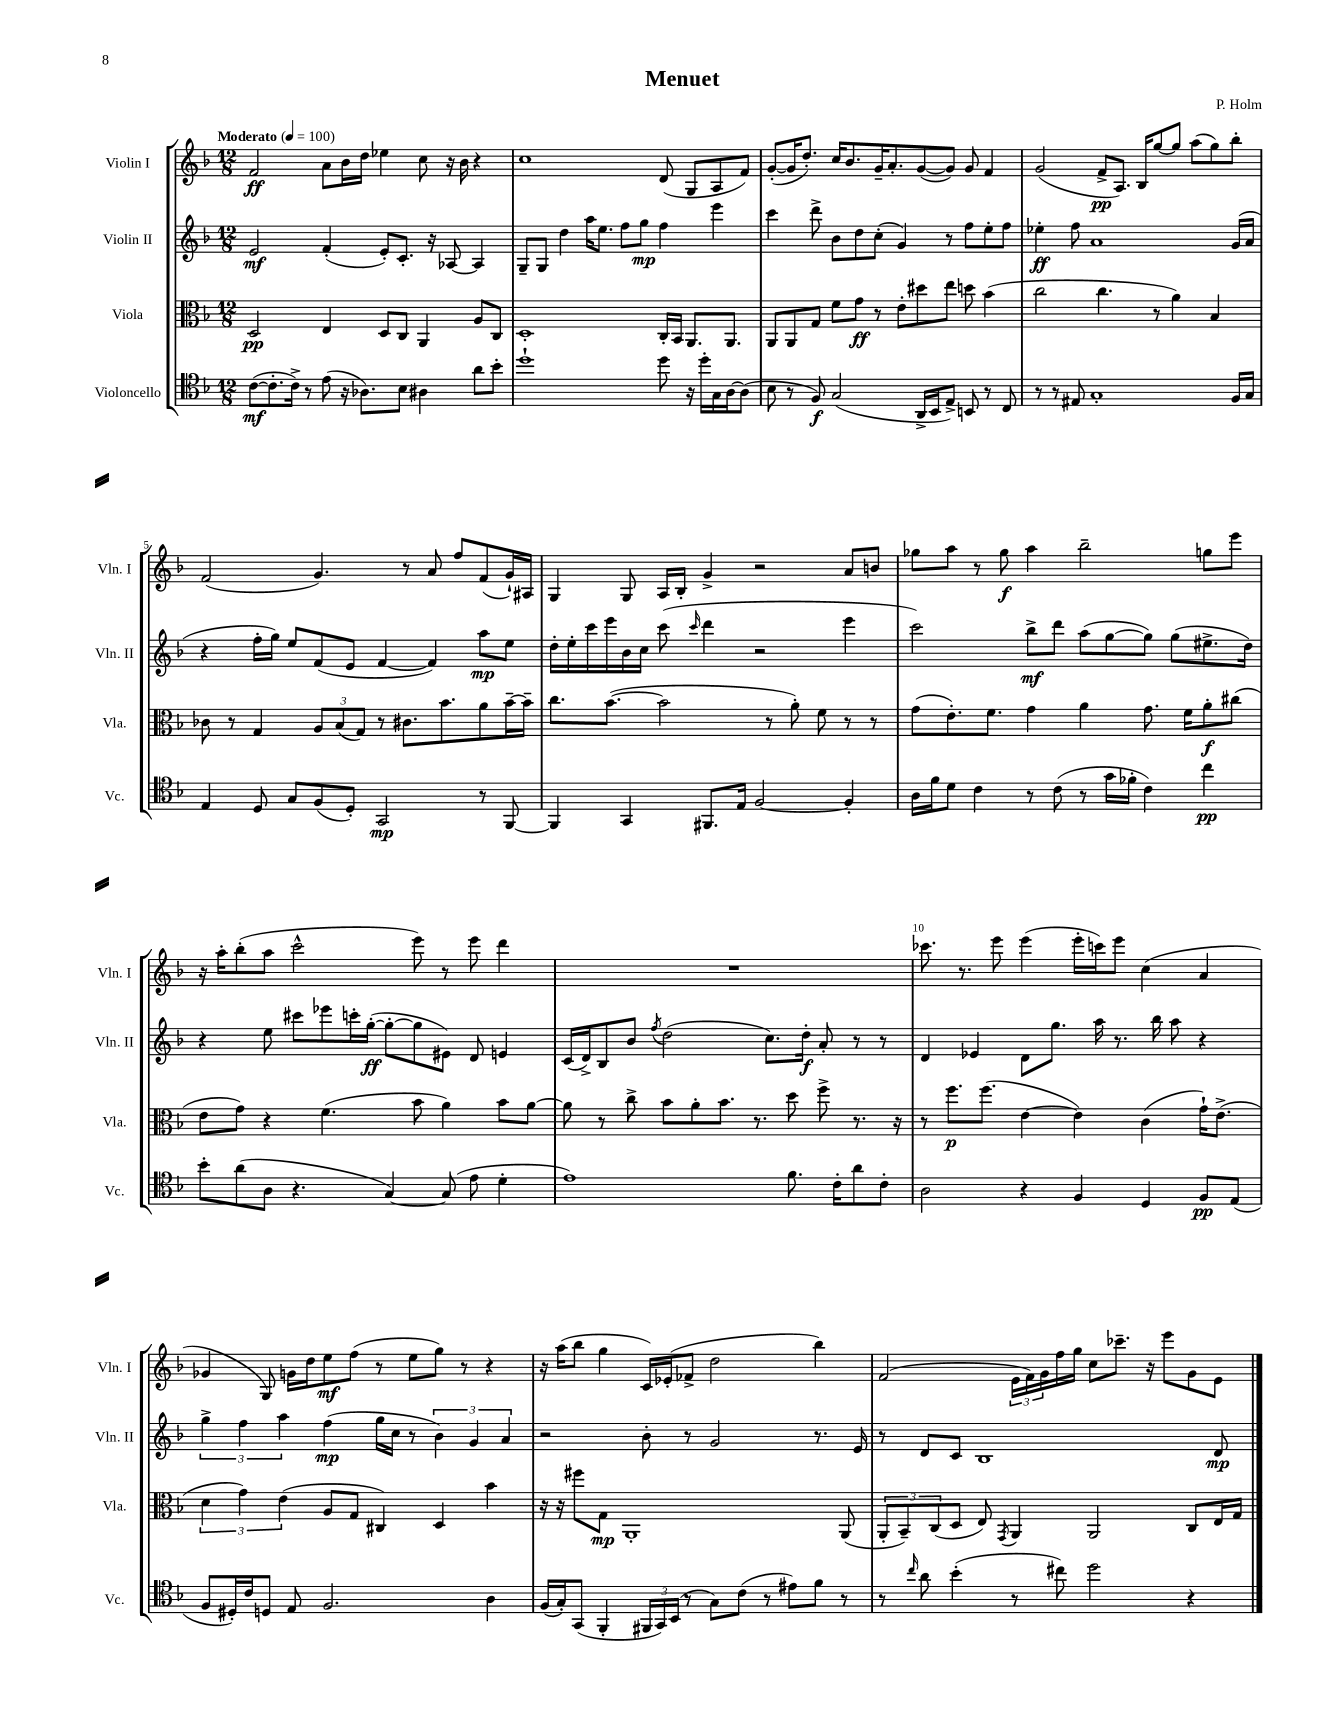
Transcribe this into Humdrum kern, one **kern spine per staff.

**kern	**kern	**kern	**kern
*staff4	*staff3	*staff2	*staff1
*clefC4	*clefC3	*clefG2	*clefG2
*k[b-]	*k[b-]	*k[b-]	*k[b-]
*M12/8	*M12/8	*M12/8	*M12/8
*MM100	*MM100	*MM100	*MM100
([8c	2D	2e	2f
8.c']	.	.	.
16c^)	.	.	.
8r	.	.	.
(8e	4E	(4f'	8a
16r	.	.	16b-
8.A-)	.	.	16dd
.	8D	8e')	4ee-
8B-	8C	8.c'	.
4A#	4AA	.	8cc
.	.	16r	.
.	.	[8A-	16r
.	.	.	16b-
8a	8A	4A-]	4r
8b-'	8C	.	.
=	=	=	=
1dd`	1D'	8G~	1cc
.	.	8G	.
.	.	4dd	.
.	.	16aa	.
.	.	8.ee	.
.	.	8ff	.
.	.	8gg	.
8dd	16C'	4ff	(8d
.	16BB-	.	.
16r	8.AA	.	8G
16dd'	.	.	.
16G	.	4eee	8A
[16A	8.AA	.	.
(8A]	.	.	8f)
=	=	=	=
8B-	8AA	4ccc	([8g'
8r	8AA	.	16g]
.	.	.	8.dd')
8F)	8G	8ddd^	.
(2G	8f	8b-	16cc
.	.	.	8.b-
.	8g	8dd	.
.	8r	(8cc'	16g~
.	.	.	8.a'
.	8e'	4g)	.
16AA^	8dd#	.	([8g
16BB-	.	.	.
8E^)	8ee	8r	8g])
8BB	8dd	8ff	8g
8r	(4b-	8ee'	4f
8C	.	8ff	.
=	=	=	=
8r	2cc	4ee-'	(2g
8r	.	.	.
8E#	.	8ff	.
1G'	.	1a	.
.	4.cc	.	8f^
.	.	.	8.A)
.	.	.	16B-
.	8r	.	[8gg
.	4a)	.	8gg]
.	.	.	(8aa
.	4B-	.	8gg)
16F	.	(16g	8bb-'
16G	.	16a	.
=	=	=	=
4E	8c-	4r	(2f
.	8r	.	.
8D	4G	16ff'	.
.	.	16gg)	.
8G	.	8ee	.
(8F	12A	(8f	4.g)
.	(12B-	.	.
8D')	.	8e	.
.	12G)	.	.
2GG	8r	[4f	.
.	8.c#	.	8r
.	.	4f])	8a
.	8.b-	.	.
.	.	.	8ff
8r	8a	8aa	(8f
[8FF	[16b-~	8ee	16g`)
.	16b-~]	.	16A#
=	=	=	=
4FF]	8.cc	16dd'	4G
.	.	16ee'	.
.	.	16ccc	.
.	([8.b-	16eee	.
4GG	.	16b-	8G
.	.	16cc	.
.	2b-]	(8ccc	16A
.	.	.	16B-'
.	.	16qqccc	.
8.FF#	.	4ddd	4g^
16E	.	.	.
[2F	.	2r	2r
.	8r	.	.
.	8a')	.	.
.	8f	.	.
4F']	8r	4eee	8a
.	8r	.	8b
=	=	=	=
16A	(8g	2ccc)	8gg-
16f	.	.	.
8d	8.e')	.	8aa
4c	.	.	8r
.	8.f	.	.
.	.	.	8gg-
8r	4g	8bb-^	4aa
(8c	.	8ddd	.
8r	4a	(8aa	2bb-~
16g	.	[8gg	.
16f-'	.	.	.
4c)	8.g	8gg])	.
.	.	(8gg	.
.	16f	.	.
4cc	8a'	8.ee#^	8gg
.	(8cc#	.	8eee
.	.	16dd)	.
=	=	=	=
8b-'	8e	4r	16r
.	.	.	16aa'
(8a	8g)	.	(8bb-'
8A	4r	8ee	8aa
4.r	.	8ccc#	2ccc^^
.	(4.f	8eee-	.
.	.	16ccc'	.
.	.	([16gg'	.
[4G)	.	8gg'_	.
.	8b-	8gg]	8eee)
(8G]	4a)	8e#)	8r
8e	.	8d	8eee
4d'	8b-	4e	4ddd
.	[8a	.	.
=	=	=	=
1e)	8a]	(16c	1.r
.	.	16d^)	.
.	8r	8B-	.
.	8cc^	8b-	.
.	.	8qff	.
.	8b-	(2dd	.
.	8a'	.	.
.	8.b-	.	.
.	8.r	.	.
.	.	8.cc)	.
8.f	8dd	.	.
.	.	16dd'	.
.	8ff^	8a'	.
16c'	.	.	.
8a	8.r	8r	.
8c'	.	8r	.
.	16r	.	.
=	=	=	=
2A	8r	4d	8.ccc-
.	8.ff	.	.
.	.	.	8.r
.	.	4e-	.
.	(8.ff	.	.
.	.	.	8eee
4r	[4e	8d	(4eee
.	.	8.gg	.
4F	4e])	.	16eee'
.	.	16aa	16ccc)
.	.	8.r	8eee
4D	(4c	.	(4cc
.	.	16bb-	.
.	.	8aa	.
8F	16g`)	4r	4a
.	(8.e^	.	.
(8E	.	.	.
=	=	=	=
8F	6d	6gg^	4g-
16D#')	.	.	.
.	6g)	6ff	.
16c	.	.	.
8D	.	.	8G)
.	(6e	6aa	.
8E	.	.	16g
.	.	.	16dd
2.F	8A	(4ff	8ee
.	8G	.	(8ff
.	4C#)	16gg	8r
.	.	16cc	.
.	.	8r	8ee
.	4D	6b-)	8gg)
.	.	.	8r
.	.	6g	.
4A	4b-	.	4r
.	.	6a	.
=	=	=	=
(16F	16r	2r	16r
16G')	16r	.	(16aa
(8GG	8ff#	.	8bb-
4FF'	8G	.	4gg
.	1AA'	.	.
24FF#	.	8b-'	16c)
24GG)	.	.	.
.	.	.	(16e-'
(24BB-	.	.	.
8r	.	8r	8f-^
8G)	.	2g	2dd
(8c	.	.	.
8r	.	.	.
8e#)	.	.	.
8f	.	8.r	4bb-)
8r	(8AA	.	.
.	.	16e	.
=	=	=	=
8r	12AA'	8r	(2f
.	12BB-~)	.	.
16qqcc	.	.	.
8a	.	8d	.
.	(12C	.	.
(4b-'	8D	8c	.
.	8E)	1B-	.
.	8qGG	.	.
8r	4AA	.	24e
.	.	.	24f)
.	.	.	24g
8cc#)	.	.	16ff
.	.	.	16gg
2dd	2AA	.	8cc
.	.	.	8.ccc-~
.	.	.	16r
.	.	.	8eee
4r	8C	.	8g
.	16E	8d	8e
.	16G	.	.
==	==	==	==
*-	*-	*-	*-
